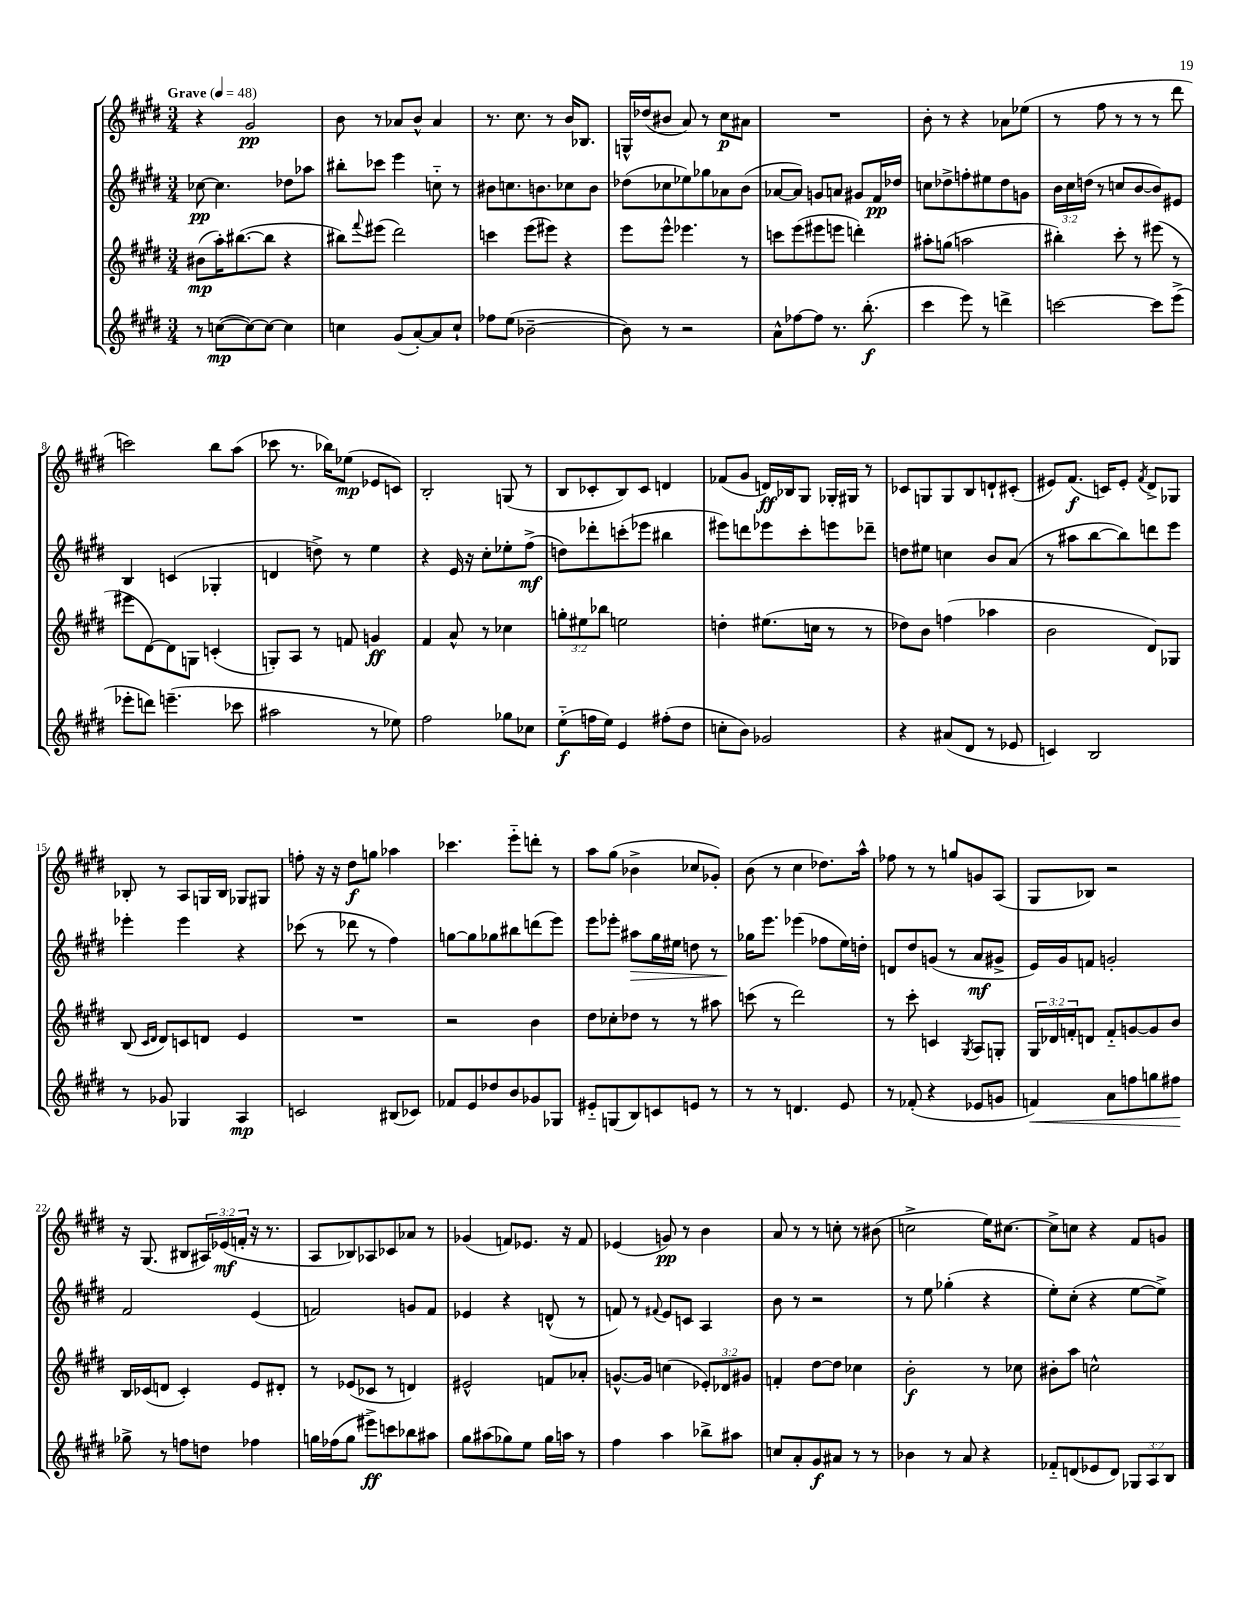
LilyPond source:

<<
\new StaffGroup <<
\new Staff = "s0" {
    \clef treble \key e \major \numericTimeSignature \time 3/4 \override Staff.TupletNumber.text = #tuplet-number::calc-fraction-text \tempo "Grave" 4 = 48
    r4 gis'2\pp |
    b'8 r8 aes'8 b'8-^ aes'4 |
    r8. cis''8. r8 b'16 bes8. |
    g16-^ des''16( bis'8 a'8) r8 cis''8\p ais'8 |
    R2. |
    b'8-. r8 r4 aes'8 ees''8( |
    r8 fis''8 r8 r8 r8 dis'''8 |
    c'''2) b''8 a''8( |
    ces'''8 r8. bes''16) ees''8\mp( ees'8 c'8) |
    b2-. g8( r8 |
    b8 ces'8-. b8) ces'8 d'4 |
    fes'8( gis'8 d'16\ff) bes16 gis8 ges16-. gis16 r8 |
    ces'8 g8 g8 b8 d'8-! cis'8-.( |
    eis'8) fis'8.\f( c'16) eis'8-. \acciaccatura { fis'8 } dis'8-> ges8 |
    bes8-. r8 a8 g16 bes16 ges8 gis8 |
    f''8-. r16 r16 dis''8\f g''8 aes''4 |
    ces'''4. e'''8-_ d'''8-. r8 |
    a''8 gis''8( bes'4-> ces''8 ges'8-.) |
    b'8( r8 cis''4 des''8.) a''16-^ |
    fes''8 r8 r8 g''8 g'8 a8( |
    gis8 bes8) r2 |
    r16 gis8.( bis8 \tuplet 3/2 { ais16) ees'16\mf( f'16-. } r16 r8. |
    a8 bes8) aes8 ces'8 aes'8 r8 |
    ges'4( f'8) ees'8. r16 f'8 |
    ees'4( g'8\pp) r8 b'4 |
    a'8 r8 r8 c''8-. r8 bis'8( |
    c''2-> e''16) cis''8.~ |
    cis''8-> c''8 r4 fis'8 g'8 \bar "|." |
}
\new Staff = "s1" {
    \clef treble \key e \major \numericTimeSignature \time 3/4 \override Staff.TupletNumber.text = #tuplet-number::calc-fraction-text
    ces''8~\pp ces''4. des''8 aes''8 |
    bis''8-. ces'''8 e'''4 c''8-_ r8 |
    bis'8 c''8. b'8. ces''8 b'8 |
    des''8( ces''8 ees''8) ges''8 aes'8 b'8( |
    aes'8~ aes'8) g'8 a'8 gis'8 fis'16\pp des''16 |
    c''8 des''8-> f''8-. eis''8 des''8 g'8 |
    \tuplet 3/2 { b'16 cis''16 d''16( } r8 c''8 b'8~ b'8) eis'8 |
    b4 c'4( ges4-. |
    d'4 d''8->) r8 e''4 |
    r4 e'16 r16 cis''8-. ees''8-. fis''8->\mf( |
    d''8) des'''8-. c'''8-.( ees'''8 bis''4 |
    eis'''8) d'''8 ees'''8 cis'''8-. e'''8 des'''8-- |
    d''8 eis''8 c''4 b'8 a'8( |
    r8 ais''8 b''8~ b''8) d'''8 e'''8 |
    ees'''4-. ees'''4 r4 |
    ces'''8( r8 des'''8 r8 fis''4) |
    g''8~ g''8 ges''8 bis''8 d'''8( e'''8) |
    e'''8 ees'''8-. ais''8\> gis''16 eis''16 d''8 r8 |
    ges''16\! e'''8. ees'''4( fes''8 e''16) d''16-. |
    d'8 dis''8 g'8( r8 a'8\mf gis'8-> |
    e'16) gis'16 f'8 g'2-. |
    fis'2 e'4( |
    f'2) g'8 f'8 |
    ees'4 r4 d'8-^( r8 |
    f'8) r8 \appoggiatura { fis'8 } e'8 c'8 a4 |
    b'8 r8 r2 |
    r8 e''8 ges''4-.( r4 |
    e''8-.) cis''8-.( r4 e''8~ e''8->) \bar "|." |
}
\new Staff = "s2" {
    \clef treble \key e \major \numericTimeSignature \time 3/4 \override Staff.TupletNumber.text = #tuplet-number::calc-fraction-text
    bis'8\mp( a''16-.) bis''8.~( bis''8 r4 |
    bis''8) \appoggiatura { fis'''8 } eis'''8( dis'''2) |
    c'''4 e'''8( eis'''8) r4 |
    e'''8 e'''8-^ ees'''4. r8 |
    c'''8 e'''8( eis'''8 e'''8 d'''4-.) |
    ais''8-. g''8( a''2 |
    bis''4-.) cis'''8-. r8 eis'''8( r8 |
    eis'''8 dis'8~) dis'8 g8 c'4-.( |
    g8-.) a8 r8 f'8 g'4\ff |
    fis'4 a'8-^ r8 ces''4 |
    \tuplet 3/2 { g''8-. eis''8 bes''8 } e''2 |
    d''4-. eis''8.( c''16 r8 r8 |
    des''8) b'8 f''4( aes''4 |
    b'2 dis'8) ges8 |
    b8( \grace { cis'16 dis'16 } dis'8) c'8 d'8 e'4 |
    R2. |
    r2 b'4 |
    dis''8 ces''8-. des''8 r8 r8 ais''8 |
    c'''8( r8 dis'''2) |
    r8 cis'''8-. c'4 \acciaccatura { gis8 } a8 g8-. |
    \tuplet 3/2 { gis16 des'16 f'16-. } d'8 f'8-_ g'8~ g'8 b'8 |
    b16 ces'16( d'8 ces'4-.) e'8 dis'8-. |
    r8 ees'8( ces'8 r8 d'4) |
    eis'2-^ f'8 aes'8-. |
    g'8.~-^ g'16 c''4( \tuplet 3/2 { ees'8-.) des'8 gis'8 } |
    f'4-. dis''8~ dis''8 ces''4 |
    b'2-.\f r8 ces''8 |
    bis'8-. a''8 c''2-^ \bar "|." |
}
\new Staff = "s3" {
    \clef treble \key e \major \numericTimeSignature \time 3/4 \override Staff.TupletNumber.text = #tuplet-number::calc-fraction-text
    r8 c''8~\mp( c''8~) c''8~ c''4 |
    c''4 gis'8( a'8~-.) a'8 c''8-! |
    fes''8 e''8( bes'2~-- |
    bes'8) r8 r2 |
    a'8-^ fes''8~ fes''8 r8. b''8.-.\f( |
    cis'''4 e'''8) r8 d'''4-> |
    c'''2~ c'''8 e'''8->( |
    ees'''8-. d'''8) e'''4.--( ces'''8 |
    ais''2 r8 ees''8) |
    fis''2 ges''8 ces''8 |
    e''8-_\f( f''16 e''16) e'4 fis''8-.( dis''8 |
    c''8-. b'8) ges'2 |
    r4 ais'8( dis'8 r8 ees'8 |
    c'4) b2 |
    r8 ges'8 ges4 a4\mp |
    c'2 bis8( ces'8) |
    fes'8 e'8 des''8 b'8 ges'8 ges8 |
    eis'8-_ g8( b8) c'8 e'8 r8 |
    r8 r8 d'4. e'8 |
    r8 fes'8-.( r4 ees'8 g'8 |
    f'4\<) a'8 f''8 g''8 fis''8\! |
    ges''8-> r8 f''8 d''8 fes''4 |
    g''16 fes''16( g''8 eis'''8->\ff) c'''8 bes''8 ais''8 |
    gis''8 ais''8( ges''8) e''8 ges''16 a''16 r8 |
    fis''4 a''4 bes''8-> ais''8 |
    c''8 a'8-. gis'8\f ais'8 r8 r8 |
    bes'4 r8 a'8 r4 |
    fes'8-_ d'8( ees'8 d'8) \tuplet 3/2 { ges8 a8 b8 } \bar "|." |
}
>>
>>
